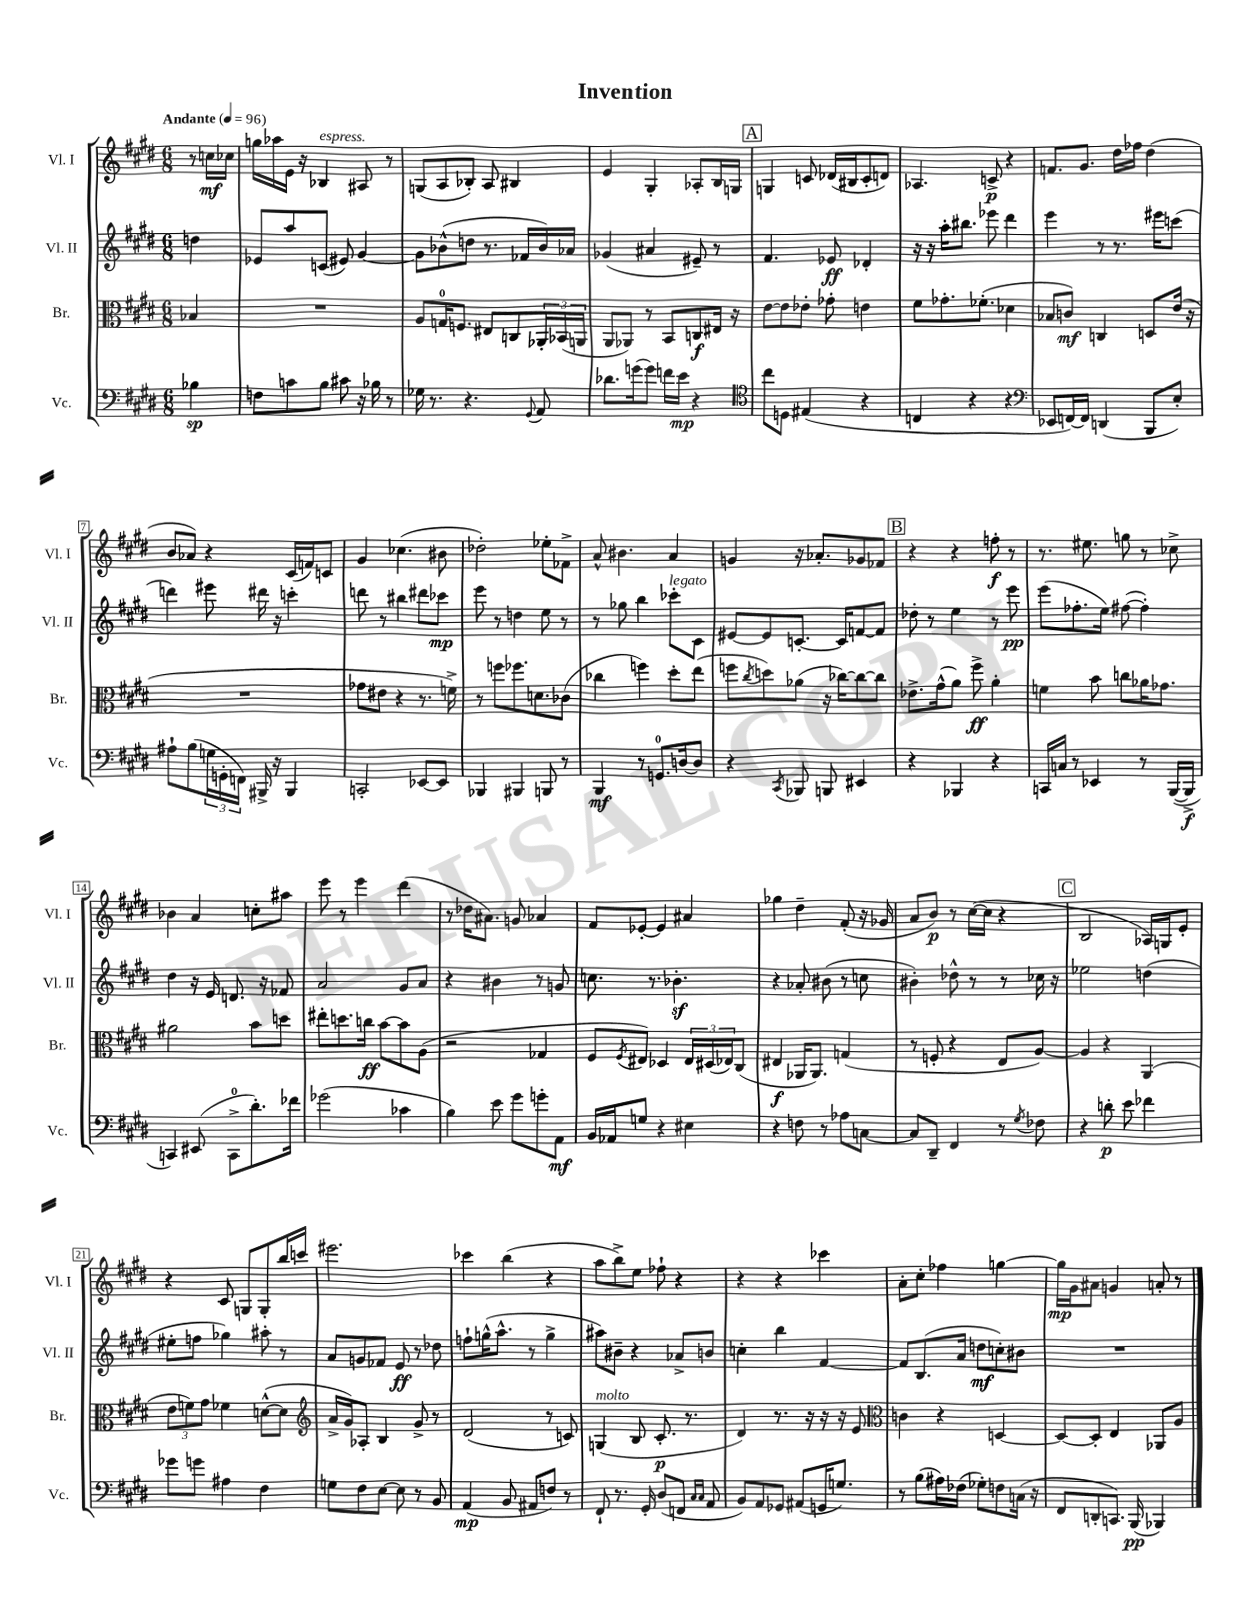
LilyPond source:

\header { title = "Invention" }
<<
\new StaffGroup <<
\new Staff = "s0" \with { instrumentName = "Vl. I" shortInstrumentName = "Vl. I" } {
    \clef treble \key e \major \numericTimeSignature \time 6/8 \partial 4 \tempo "Andante" 4 = 96
    r8 c''16\mf ces''16 |
    g''16 aes''16 e'16 r16 bes4^\markup { \italic "espress." } ais8 r8 |
    g8( a8 bes8-.) a8 bis4 |
    e'4 gis4-. aes8-. b16 g16 |
    \mark \markup { \box "A" } g4 c'8 des'16( bis16 c'8-. d'8) |
    aes4. c'8->\p r4 |
    f'8. gis'8. dis''16 fes''16 dis''4( |
    b'8 aes'8) r4 cis'16( f'16) c'8 |
    gis'4 ces''4.( bis'8 |
    des''2-.) ees''8-. fes'8-> |
    a'8-^ bis'4. a'4 |
    g'4 r16 aes'8.-. ges'8 fes'8 |
    \mark \markup { \box "B" } r4 r4 f''8-.\f r8 |
    r8. eis''8. g''8 r8 ces''8-> |
    bes'4 a'4 c''8-. ais''8 |
    e'''8 r8 e'''4 dis'''4( |
    r8 des''16 ais'8.) g'8 aes'4 |
    fis'8 ees'8~-. ees'4 ais'4 |
    ges''4 dis''4-- fis'8-.( r16 ges'16 |
    a'8 b'8\p) r8 cis''16~( cis''16 r4 |
    \mark \markup { \box "C" } b2 aes16) g16 e'8-. |
    r4 cis'8 g8 g8-. b''16 c'''16 |
    eis'''2. |
    ces'''4 b''4( r4 |
    a''8 b''8->) e''8 fes''8-! r4 |
    r4 r4 ces'''4 |
    a'8-. cis''8-. fes''4 g''4~ |
    g''16\mp gis'16 ais'8 g'4 a'8-. r8 \bar "|." |
}
\new Staff = "s1" \with { instrumentName = "Vl. II" shortInstrumentName = "Vl. II" } {
    \clef treble \key e \major \numericTimeSignature \time 6/8 \partial 4
    d''4 |
    ees'8 a''8 c'8( eis'8) gis'4~ |
    gis'8 bes'8-^( d''8 r8. fes'16 bes'16) aes'16 |
    ges'4( ais'4 eis'8--) r8 |
    \mark \markup { \box "A" } fis'4. ees'8\ff des'4-. |
    r16 r16 a''16-. bis''8. ees'''8 dis'''4 |
    e'''4 r8 r8. eis'''16 c'''8( |
    d'''4) eis'''8 dis'''16 r16 c'''4-. |
    d'''8 r8 bis''4 dis'''8 ces'''8\mp |
    e'''8 r8 d''4 e''8 r8 |
    r8 ges''8 b''4 ces'''8-.^\markup { \italic "legato" } cis'8 |
    eis'8~ eis'8 c'8.~-. c'16 f'8~ f'8 |
    \mark \markup { \box "B" } des''8-. r8 e''4 r8 e'''8\pp |
    e'''8( fes''8.-. e''16) fis''8~( fis''4-.) |
    dis''4 r16 e'16 d'8. r16 fes'8 |
    a'2 gis'8 a'8 |
    r4 bis'4 r8 g'8 |
    c''8. r8. bes'4.-.\sf |
    r4 aes'8-. bis'8( r8 c''8 |
    bis'4-.) des''8-^ r8 r8 ces''16 r16 |
    \mark \markup { \box "C" } ees''2 d''4( |
    eis''8-. f''8 ges''4) ais''8-. r8 |
    a'8 g'8 fes'8 e'8\ff r8 des''8 |
    f''8-! g''16-^( a''8.-^ r8 g''4-> |
    ais''8) bis'8-- r4 aes'8-> b'8 |
    c''4-. b''4 fis'4~ |
    fis'8 b8.( a'16 d''8\mf c''8-.) bis'8 |
    R2. \bar "|." |
}
\new Staff = "s2" \with { instrumentName = "Br." shortInstrumentName = "Br." } {
    \clef alto \key e \major \numericTimeSignature \time 6/8 \partial 4
    bes4 |
    R2. |
    a8 g16-0 f8. eis8 c8 \tuplet 3/2 { aes,16-. bes,16( a,16 } |
    a,8 aes,8) r8 b,8 c8\f eis16 r16 |
    \mark \markup { \box "A" } e'8~ e'8 ees'8-. ges'8-. e'4 |
    fis'8 ges'8.-. fes'8.-.( des'4 |
    bes8 c'8\mf) c4 d8 e'16( r16 |
    R2. |
    ges'8 eis'8 r4 r8. f'16->) |
    r8 f''8 fes''8. d'8. ces'8( |
    ces''4 f''4) dis''8-. e''8( |
    f''8 \acciaccatura { cis''8 } d''8) aes'8( r16 ces''16~) ces''8~ ces''8 |
    \mark \markup { \box "B" } ees'8.-> gis'16-^( a'8) fis''8->\ff a'4-. |
    f'4 b'8 c''8 aes'16 ges'8. |
    ais'2 b'8 d''8 |
    eis''8-. d''8. c''16\ff b'8~ b'8 a8( |
    r2 ges4 |
    fis8 \acciaccatura { fis8 } eis8) des4 \tuplet 3/2 { eis16 dis16( ees16) } cis8( |
    eis4\f aes,16 aes,8.) g4( |
    r8 f8-. r4 e8 a8~) |
    \mark \markup { \box "C" } a4 r4 a,4( |
    \tuplet 3/2 { e'8 f'8) gis'8 } fes'4 d'8~-^( d'8 |
    \clef treble a'16-> gis'16) aes8-. b4 gis'8-> r8 |
    dis'2( r8 c'8) |
    g4^\markup { \italic "molto" }( b8 cis'8.-.\p r8. |
    dis'4) r8. r16 r16 r16 e'8 |
    \clef alto c'4 r4 d4~ |
    d8~ d8-. e4 aes,8 a8 \bar "|." |
}
\new Staff = "s3" \with { instrumentName = "Vc." shortInstrumentName = "Vc." } {
    \clef bass \key e \major \numericTimeSignature \time 6/8 \partial 4
    bes4\sp |
    f8 c'8 b8 cis'8 r16 bes16 r8 |
    ges16 r8. r4. \appoggiatura { gis,8 } a,8 |
    des'8. g'16( g'8) f'16 e'16\mp r4 |
    \mark \markup { \box "A" } \clef tenor cis''8 d8 eis4( r4 |
    c4 r4 r4 |
    \clef bass ees,8 f,16~) f,16 d,4( b,,8 e8-.) |
    ais8-! b8( \tuplet 3/2 { g16 g,16-. f,16) } bis,,16-> r16 bis,,4 |
    c,2-. ees,8~ ees,8 |
    bes,,4 bis,,4 b,,8 r8 |
    b,,4\mf r8 g,8.-0 d16~ d8 |
    r4 \acciaccatura { cis,8 } bes,,8 b,,8 eis,4 |
    \mark \markup { \box "B" } r4 bes,,4 r4 |
    c,16 c16 r8 ees,4 r8 b,,16~( b,,16->\f |
    c,4) eis,8( c,8-0-> dis'8.-.) fes'16 |
    ges'2( ces'4 |
    b4) e'8 gis'8 g'8-. a,8\mf |
    b,16 aes,16 g8 r4 eis4 |
    r4 f8 r8 aes8 c8~ |
    c8 dis,8-- fis,4 r8 \acciaccatura { gis8 } fes8 |
    \mark \markup { \box "C" } r4 d'8-.\p e'8 fes'4 |
    ges'8 g'8 ais4 fis4 |
    g8 fis8 e8~ e8 r8 b,8 |
    a,4\mp( b,8 ais,8 f8) r8 |
    fis,8-! r8. gis,16-. dis8( f,8 \grace { cis16 cis16 } a,8 |
    b,8) a,8 ges,8 ais,8( g,16 g8.) |
    r8 b8( ais16) fes16( ges8-.) f8 c16( r16 |
    fis,8 d,8-. c,8.) b,,16\pp( bes,,4) \bar "|." |
}
>>
>>
\layout { \context { \Score \override BarNumber.stencil = #(make-stencil-boxer 0.1 0.3 ly:text-interface::print) } }
